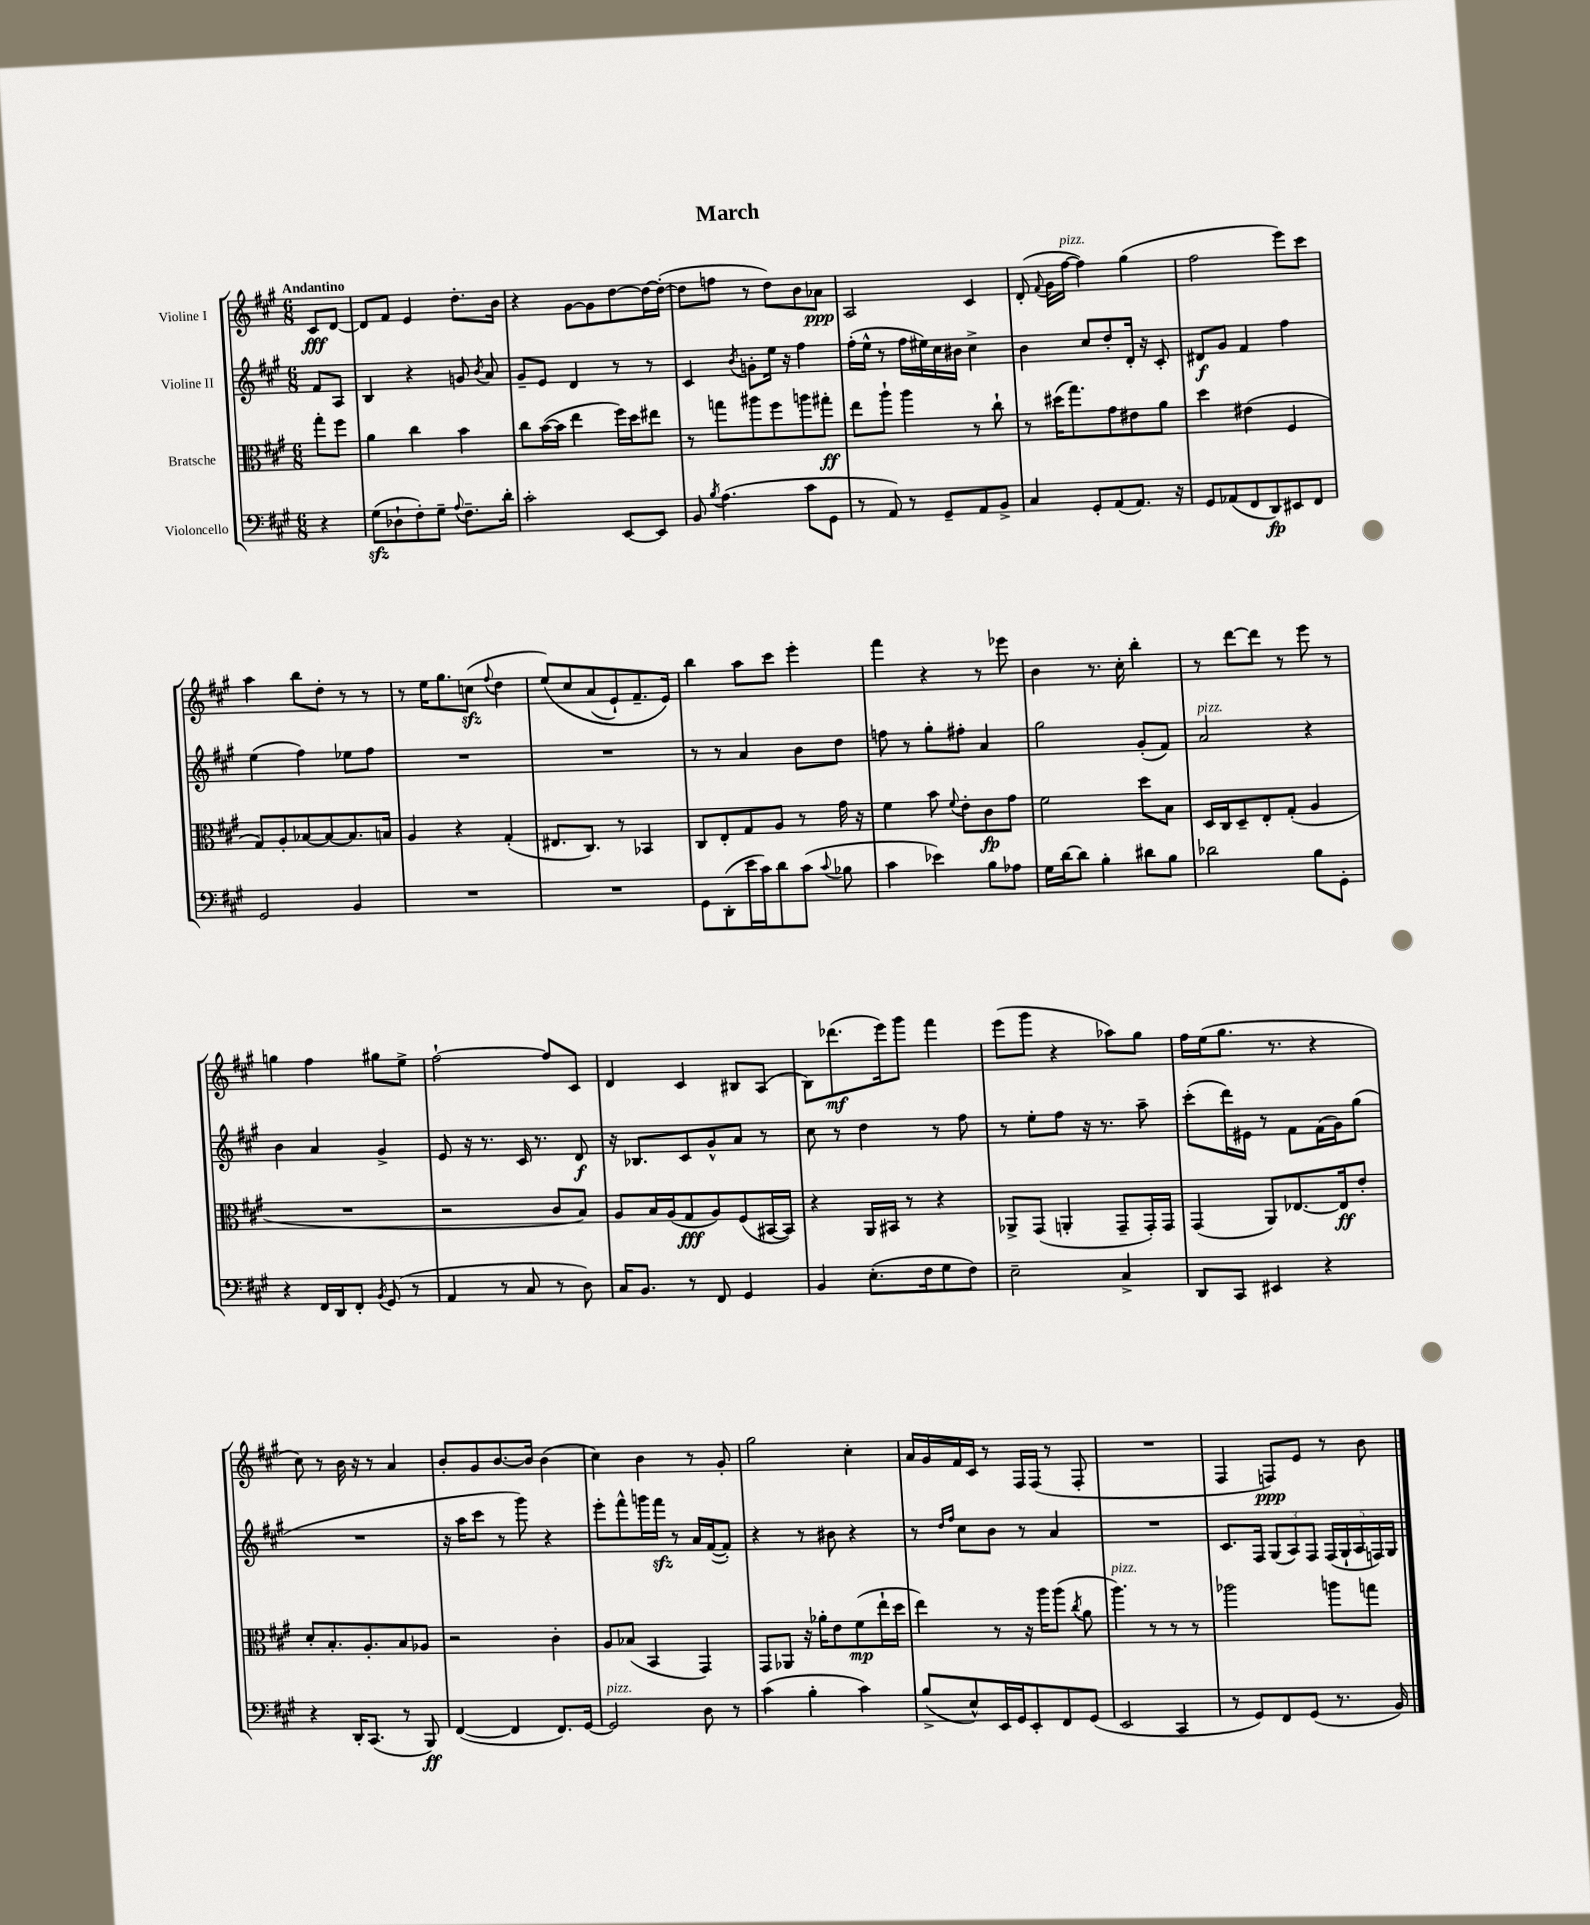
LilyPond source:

\header { title = "March" }
<<
\new StaffGroup <<
\new Staff = "s0" \with { instrumentName = "Violine I" } {
    \clef treble \key a \major \numericTimeSignature \time 6/8 \partial 4 \tempo "Andantino"
    \autoBeamOff cis'8[\fff d'8]~ |
    d'8[ fis'8] e'4 d''8.[-. b'16] |
    r4 gis'8[~ gis'8 d''8~ d''16~ d''16]~-.( |
    d''8[ f''8] r8 d''8[) b'8 aes'8]\ppp |
    a2 cis'4 |
    d'8-.( \appoggiatura { fis'8 } gis'16[ fis''16]~^\markup { \italic "pizz." } fis''4) gis''4( |
    fis''2 e'''8[) cis'''8] |
    a''4 b''8[ d''8]-. r8 r8 |
    r8 e''16[ gis''8. c''8]\sfz( \appoggiatura { fis''8 } d''4 |
    e''8[)\( cis''8 a'8( e'8-!) fis'8.-- e'16]\) |
    b''4 a''8[ cis'''8] e'''4-. |
    fis'''4 r4 r8 ees'''8 |
    b'4 r8. cis''16-. b''4-. |
    r8 d'''8[~ d'''8] r8 e'''8 r8 |
    g''4 fis''4 gis''8[ e''8]-> |
    fis''2~-! fis''8[ cis'8] |
    d'4 cis'4 bis8[ a8]( |
    b8[) des'''8.\mf( e'''16) gis'''8] fis'''4 |
    e'''8[( gis'''8] r4 aes''8[) gis''8] |
    fis''16[ e''16( gis''8.] r8. r4 |
    cis''8) r8 b'16 r16 r8 a'4 |
    b'8[-. gis'8 b'8.~ b'16] b'4( |
    cis''4) b'4 r8 gis'8-. |
    gis''2 cis''4-. |
    a'16[ gis'16 fis'16 cis'16] r8 fis16[ fis16]( r8 fis8-. |
    R2. |
    fis4 f8[\ppp) e'8] r8 b'8 \bar "|." |
}
\new Staff = "s1" \with { instrumentName = "Violine II" } {
    \clef treble \key a \major \numericTimeSignature \time 6/8 \partial 4
    \autoBeamOff fis'8[ a8] |
    b4 r4 g'8 \acciaccatura { b'8 } a'8 |
    gis'8[-- e'8] d'4 r8 r8 |
    cis'4 \acciaccatura { b'8 } g'8[-. e''16] r16 fis''4 |
    fis''16[-.( e''16]-^ r8 fis''16[ eis''16) cis''16 bis'16] cis''4-> |
    b'4 cis''8[ d''8-. d'16]-. r16 cis'8-. |
    dis'8[\f gis'8] fis'4 fis''4 |
    e''4( fis''4) ees''8[ fis''8] |
    R2. |
    R2. |
    r8 r8 a'4 b'8[ d''8] |
    f''8 r8 gis''8[-. fis''8]-. a'4 |
    gis''2 gis'8[-.( fis'8]) |
    a'2^\markup { \italic "pizz." } r4 |
    b'4 a'4 gis'4-> |
    e'8 r16 r8. cis'16 r8. d'8\f |
    r16 bes8.[ cis'8 gis'8-^ a'8] r8 |
    cis''8 r8 d''4 r8 fis''8 |
    r8 e''8[-. fis''8] r16 r8. a''8-- |
    cis'''8[-.( d'''16) eis'16] r8 fis'8[ fis'16( gis'16) gis''8]( |
    R2. |
    r16 a''16[ cis'''8] r8 gis'''8) r4 |
    e'''8[-. fis'''8-^ g'''16 fis'''16]\sfz r8 a'16[ fis'16~( fis'8]-.) |
    r4 r8 bis'8 r4 |
    r8 \grace { d''16[ fis''16] } cis''8[ b'8] r8 a'4 |
    R2. |
    cis'8.[ fis16] \tuplet 3/2 { gis8[( a8) fis8] } \tuplet 5/4 { fis16[( gis16-! a16 f16) gis16] } \bar "|." |
}
\new Staff = "s2" \with { instrumentName = "Bratsche" } {
    \clef alto \key a \major \numericTimeSignature \time 6/8 \partial 4
    \autoBeamOff gis''8[-. fis''8] |
    a'4 cis''4 b'4 |
    cis''8[ b'16~( b'16] e''4 fis''16[) d''16 eis''8] |
    r8 g''8[ ais''8 fis''8 a''8 gis''8]-.\ff |
    e''8[ a''8]-! a''4 r8 cis''8-! |
    r8 dis''16[( gis''8.) gis'8 eis'8 a'8] |
    d''4 eis'4( fis4 |
    gis8[) a8-. bes8~ bes8~ bes8. b16] |
    a4 r4 gis4-.( |
    eis8.[ cis8.]) r8 bes,4 |
    cis8[ e8-. gis8 a8] r8 gis'16 r16 |
    fis'4 b'8 \appoggiatura { fis'8 } e'8[-. cis'8\fp gis'8] |
    fis'2 d''8[ b8] |
    d16[ cis16 d8-- e8-. gis8]-.( a4 |
    R2. |
    r2 cis'8[ b8]) |
    a8[ b16 a16( gis8\fff a8) fis8( bis,16~ bis,16]) |
    r4 a,16[ bis,16] r8 r4 |
    aes,8[-> gis,8]( a,4-. gis,8[-- gis,16-.) gis,16] |
    gis,4( a,8[) ees8.~ ees16\ff e'8]-. |
    d'8[-. b8.-. a8.-. b8 aes8] |
    r2 cis'4-. |
    a8[ bes8]( b,4 gis,4) |
    gis,8[ aes,8] r16 aes'16[-. e'8 fis'8\mp( e''16-! d''16] |
    e''4) r8 r16 a''16[ a''8]( \acciaccatura { cis''8 } a'8 |
    a''4.^\markup { \italic "pizz." }) r8 r8 r8 |
    aes''2 a''8[ g''8] \bar "|." |
}
\new Staff = "s3" \with { instrumentName = "Violoncello" } {
    \clef bass \key a \major \numericTimeSignature \time 6/8 \partial 4
    \autoBeamOff r4 |
    gis8[\sfz( des8-! fis8-.) gis8]-- \appoggiatura { a8 } fis8.[-- d'16]-. |
    cis'2-. e,8[~ e,8] |
    b,8 \acciaccatura { b8 } a4.( cis'8[ gis,8] |
    r8 a,8) r8 gis,8[-- a,8 b,8]-> |
    cis4 gis,8[-. a,8( a,8.]) r16 |
    gis,8[ aes,8( fis,8 d,8\fp) eis,8 fis,8] |
    gis,2 b,4 |
    R2. |
    R2. |
    gis,8[ d,8-.( e'16 cis'16) d'8 cis'8]( \appoggiatura { cis'8 } bes8 |
    cis'4 ees'4) b8[ aes8] |
    gis16[ d'16~ d'8] b4-. dis'8[ b8] |
    des'2 b8[ gis,8]-. |
    r4 fis,16[ d,16 fis,8]-. \acciaccatura { b,8 } gis,8( r8 |
    a,4 r8 cis8 r8 d8) |
    cis16[ b,8.] r8 fis,8 gis,4 |
    b,4 e8.[-.( fis16 gis8 fis8]) |
    e2-- cis4-> |
    d,8[ cis,8] eis,4 r4 |
    r4 d,16[-. cis,8.]( r8 b,,8\ff) |
    fis,4~( fis,4 fis,8.[) gis,16]~ |
    gis,2^\markup { \italic "pizz." } d8 r8 |
    cis'4( b4-. cis'4) |
    b8[->( e8-^) e,16 gis,16 e,8-. fis,8 gis,8]( |
    e,2 cis,4 |
    r8 gis,8[) fis,8 gis,8]( r8. b,16) \bar "|." |
}
>>
>>
\layout { \context { \Score \remove "Bar_number_engraver" } }
